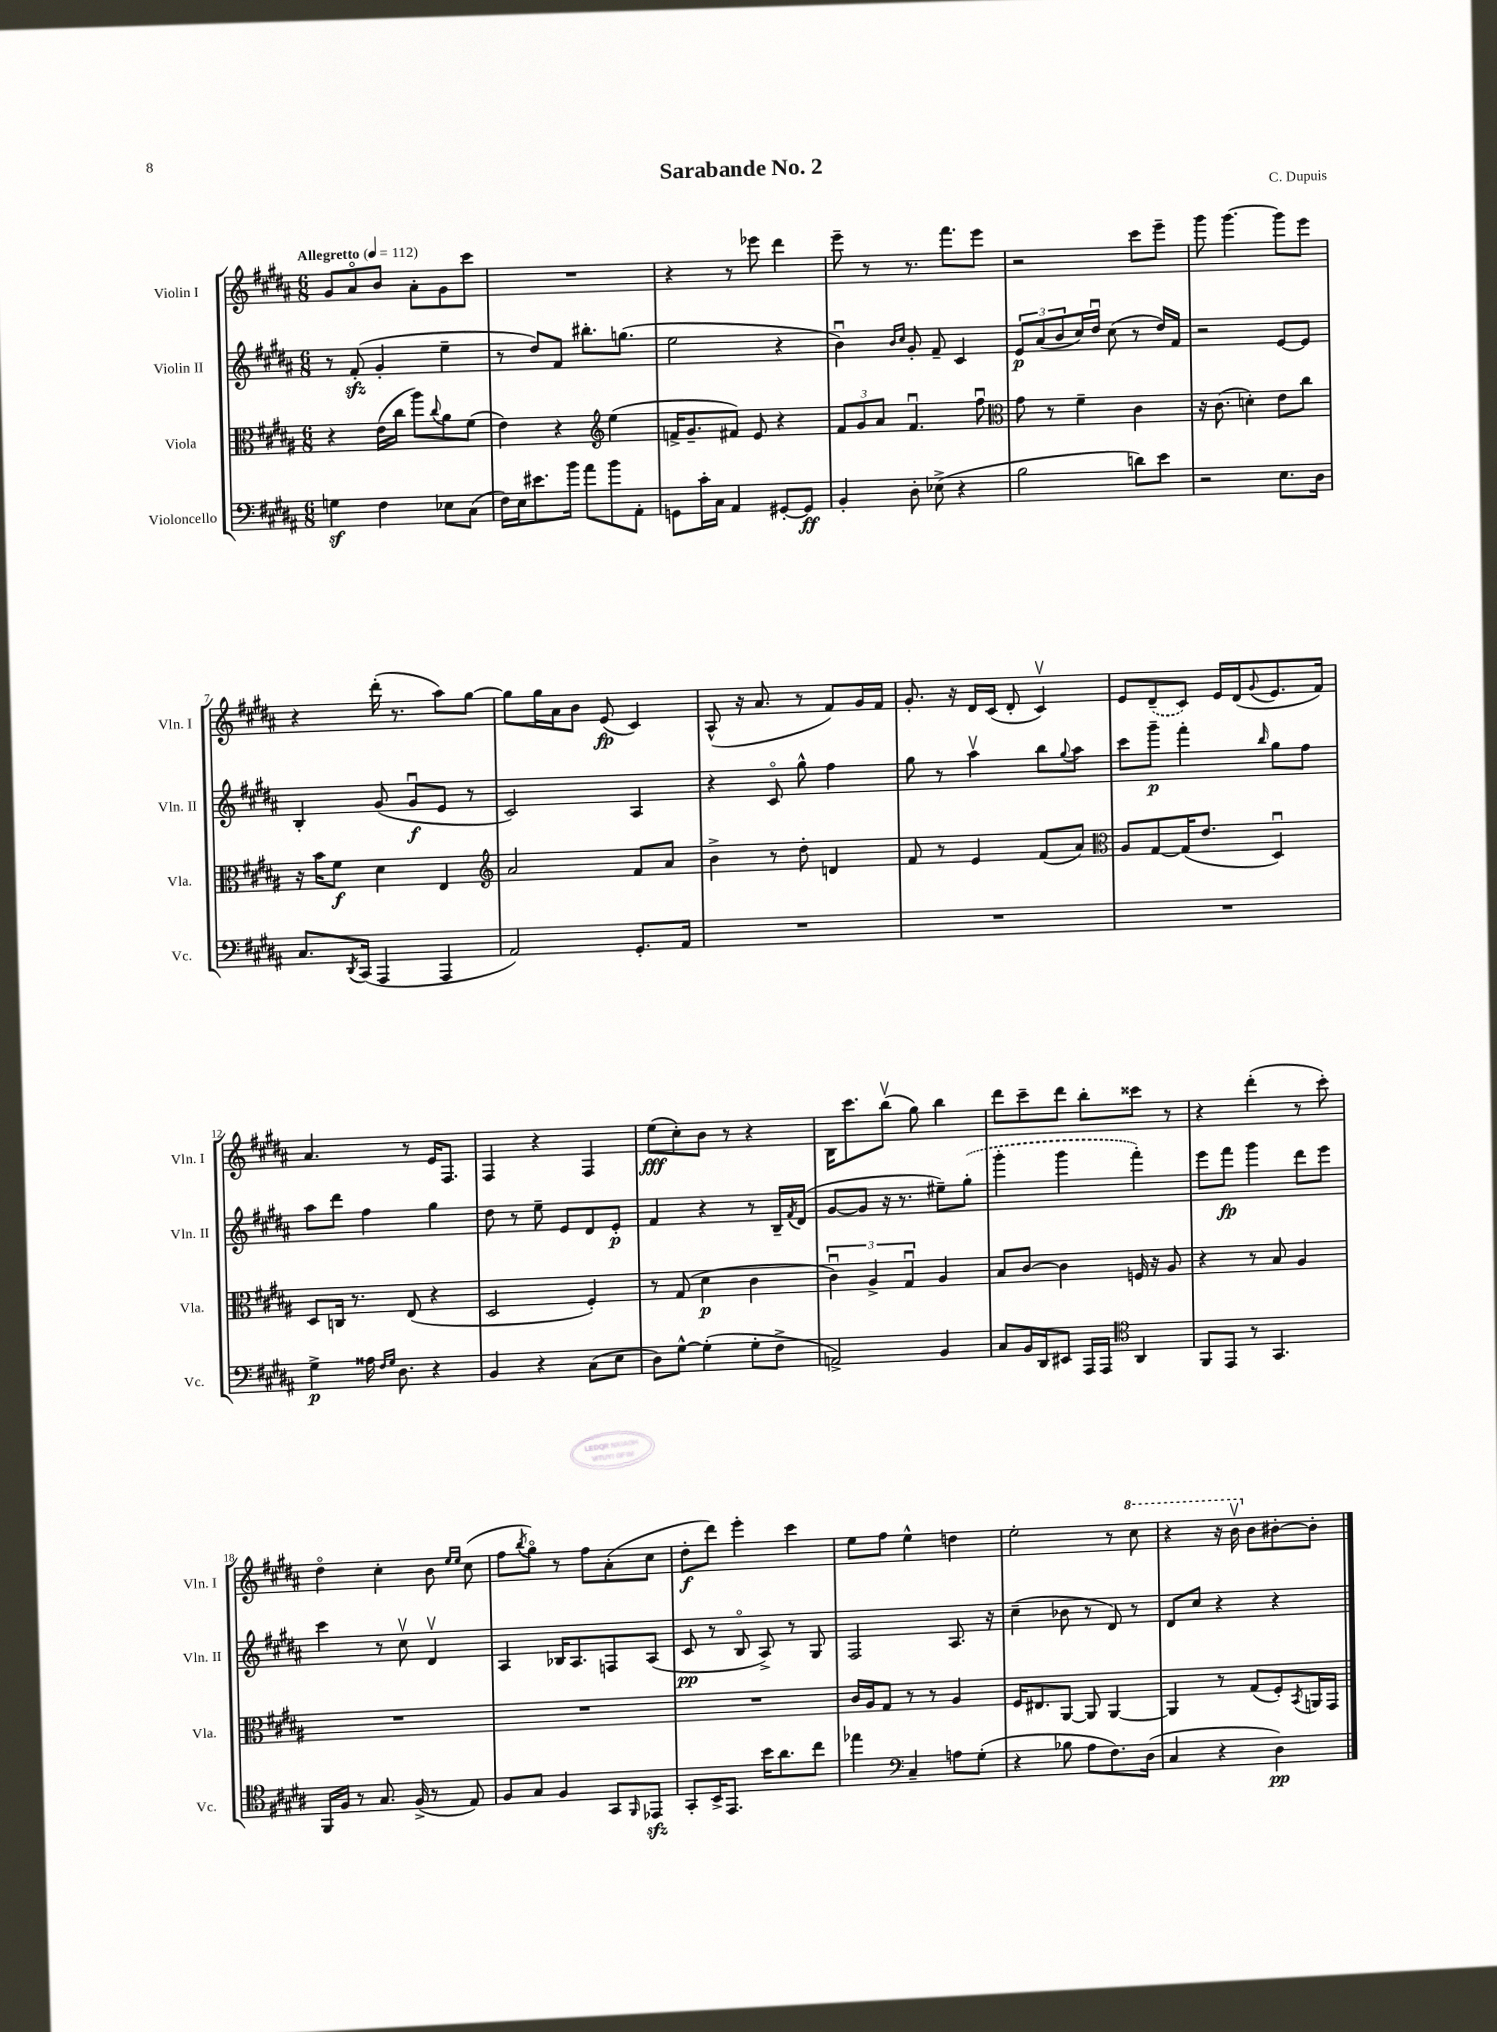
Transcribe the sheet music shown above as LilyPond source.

\header { title = "Sarabande No. 2" composer = "C. Dupuis" }
<<
\new StaffGroup <<
\new Staff = "s0" \with { instrumentName = "Violin I" shortInstrumentName = "Vln. I" } {
    \clef treble \key b \major \numericTimeSignature \time 6/8 \tempo "Allegretto" 4 = 112
    gis'8 ais'8\flageolet b'8 ais'8-. gis'8 cis'''8 |
    R2. |
    r4 r8 ees'''8 dis'''4 |
    e'''8-- r8 r8. fis'''8. e'''8 |
    r2 cis'''8 e'''8-- |
    gis'''8 gis'''4.~ gis'''8 e'''8 |
    r4 dis'''16-.( r8. ais''8) gis''8~ |
    gis''8 gis''16 ais'16 b'8 e'8\fp( cis'4) |
    ais8-^( r16 ais'8. r8 fis'8) gis'16 fis'16 |
    gis'8.-. r16 dis'16 cis'16( dis'8-. cis'4\upbow) |
    e'8 \once \slurDashed dis'8--( cis'8) e'16 dis'16( \appoggiatura { gis'8 } e'8. fis'16) |
    ais'4. r8 e'16 fis8. |
    fis4 r4 fis4 |
    e''8\fff( cis''8-.) b'8 r8 r4 |
    b16 cis'''8. b''8\upbow( gis''8) b''4 |
    dis'''8 cis'''8-- dis'''8 b''8-. cisis'''8 r8 |
    r4 dis'''4-.( r8 cis'''8-.) |
    dis''4\flageolet cis''4-. b'8 \grace { e''16 e''16 } cis''8( |
    fis''8 \acciaccatura { b''8 } gis''8\flageolet) r8 fis''8 ais'8-.( cis''8 |
    dis''8-.\f dis'''8) e'''4-. cis'''4 |
    e''8 fis''8 e''4-^ d''4 |
    e''2-. r8 \ottava #1 cis'''8 |
    r4 r16 b''16\upbow \ottava #0 b'8 bis'8~-. bis'8-. \bar "|." |
}
\new Staff = "s1" \with { instrumentName = "Violin II" shortInstrumentName = "Vln. II" } {
    \clef treble \key b \major \numericTimeSignature \time 6/8
    r8 fis'8-.\sfz( gis'4-. e''4-- |
    r8 dis''8) fis'8 bis''8.-. g''8.( |
    e''2 r4 |
    b'4\downbow) \grace { b'16 cis''16 } gis'8-. fis'8-- cis'4 |
    \tuplet 3/2 { e'8\p ais'8( b'8 } cis''16) dis''16\downbow cis''8( r8 dis''16) fis'16 |
    r2 e'8~ e'8 |
    b4-. gis'8( gis'8\downbow\f e'8 r8 |
    cis'2) ais4 |
    r4 cis'8\flageolet gis''8-^ fis''4 |
    gis''8 r8 ais''4\upbow b''8 \appoggiatura { gis''8 } ais''8 |
    cis'''8 gis'''8--\p fis'''4-. \grace { b''16 } gis''8 fis''8 |
    ais''8 dis'''8 fis''4 gis''4 |
    dis''8 r8 e''8-- e'8 dis'8 e'8-.\p |
    fis'4 r4 r8 b16-- \acciaccatura { fis'8 } dis'16( |
    gis'8~ gis'8 r16 r8. eis''8--) \once \slurDashed gis''8-.( |
    gis'''4-. gis'''4 fis'''4-.) |
    e'''8 fis'''8\fp gis'''4 dis'''8 e'''8 |
    cis'''4 r8 cis''8\upbow dis'4\upbow |
    ais4 bes16 ais8. f8 ais8( |
    cis'8\pp r8 b8\flageolet ais8->) r8 gis8 |
    fis2 ais8. r16 |
    cis''4--( bes'8 r8 dis'8) r8 |
    dis'8 cis''8 r4 r4 \bar "|." |
}
\new Staff = "s2" \with { instrumentName = "Viola" shortInstrumentName = "Vla." } {
    \clef alto \key b \major \numericTimeSignature \time 6/8
    r4 e'16( cis''16 ais''8) \appoggiatura { cis''8 } ais'8 fis'8( |
    e'4) r4 \clef treble e''4( |
    f'16-> gis'8.-- fis'8) e'8 r4 |
    \tuplet 3/2 { fis'8 gis'8 ais'8 } fis'4.\downbow fis''8\downbow |
    \clef alto gis'8 r8 fis'4-- cis'4 |
    r16 cis'8.( d'4-.) e'8 cis''8 |
    r16 b'16 fis'8\f dis'4 e4 |
    \clef treble ais'2 fis'8 ais'8 |
    b'4-> r8 dis''8-. d'4 |
    fis'8 r8 e'4 fis'8( ais'8) |
    \clef alto ais8 gis8~ gis16( e'8. dis4\downbow) |
    dis8 c16 r8. e8( r4 |
    dis2 fis4-.) |
    r8 gis8( dis'4\p cis'4 |
    \tuplet 3/2 { cis'4\downbow) ais4-> gis4\downbow } ais4 |
    b8 cis'8~ cis'4 f16 r16 ais8 |
    r4 r8 b8 ais4 |
    R2. |
    R2. |
    R2. |
    cis'16 ais16 gis8 r8 r8 ais4 |
    fis16 eis8. ais,8~ ais,8 ais,4~ |
    ais,4 r8 gis8( fis8-.) \acciaccatura { b,8 } a,16 gis,16 \bar "|." |
}
\new Staff = "s3" \with { instrumentName = "Violoncello" shortInstrumentName = "Vc." } {
    \clef bass \key b \major \numericTimeSignature \time 6/8
    g4\sf fis4 ees8 cis8( |
    fis16) e16 eis'8. b'16 ais'8 b'8 ais,8-. |
    g,8 cis'16-. cis16 ais,4 gis,8~-. gis,8\ff |
    b,4-. dis8-. ees8->( r4 |
    b2 d'8) e'8 |
    r2 e8. dis16 |
    cis8. \acciaccatura { dis,8 } cis,16( ais,,4 ais,,4 |
    ais,2) gis,8.-. ais,16 |
    R2. |
    R2. |
    R2. |
    gis4->\p aisis16 \grace { fis16 gis16 } dis8. r4 |
    b,4 r4 cis8( e8 |
    dis8) gis8~-^ gis4-.( gis8-. fis8-> |
    a,2->) b,4 |
    cis8 b,16 dis,16 eis,8 ais,,16 ais,,16 \clef tenor ais,4 |
    fis,8 e,8 r8 gis,4. |
    fis,16 fis16 r8 gis8. fis16->( r8 e8) |
    fis8 gis8 fis4 gis,8 \grace { fis,16 } ees,8\sfz |
    gis,8-. b,16-> e,8. b'16 ais'8. cis''8 |
    ees''4 \clef bass cis4-- a8 gis8-.( |
    r4 bes8 ais8 fis8.) dis16( |
    cis4 r4 dis4\pp) \bar "|." |
}
>>
>>
